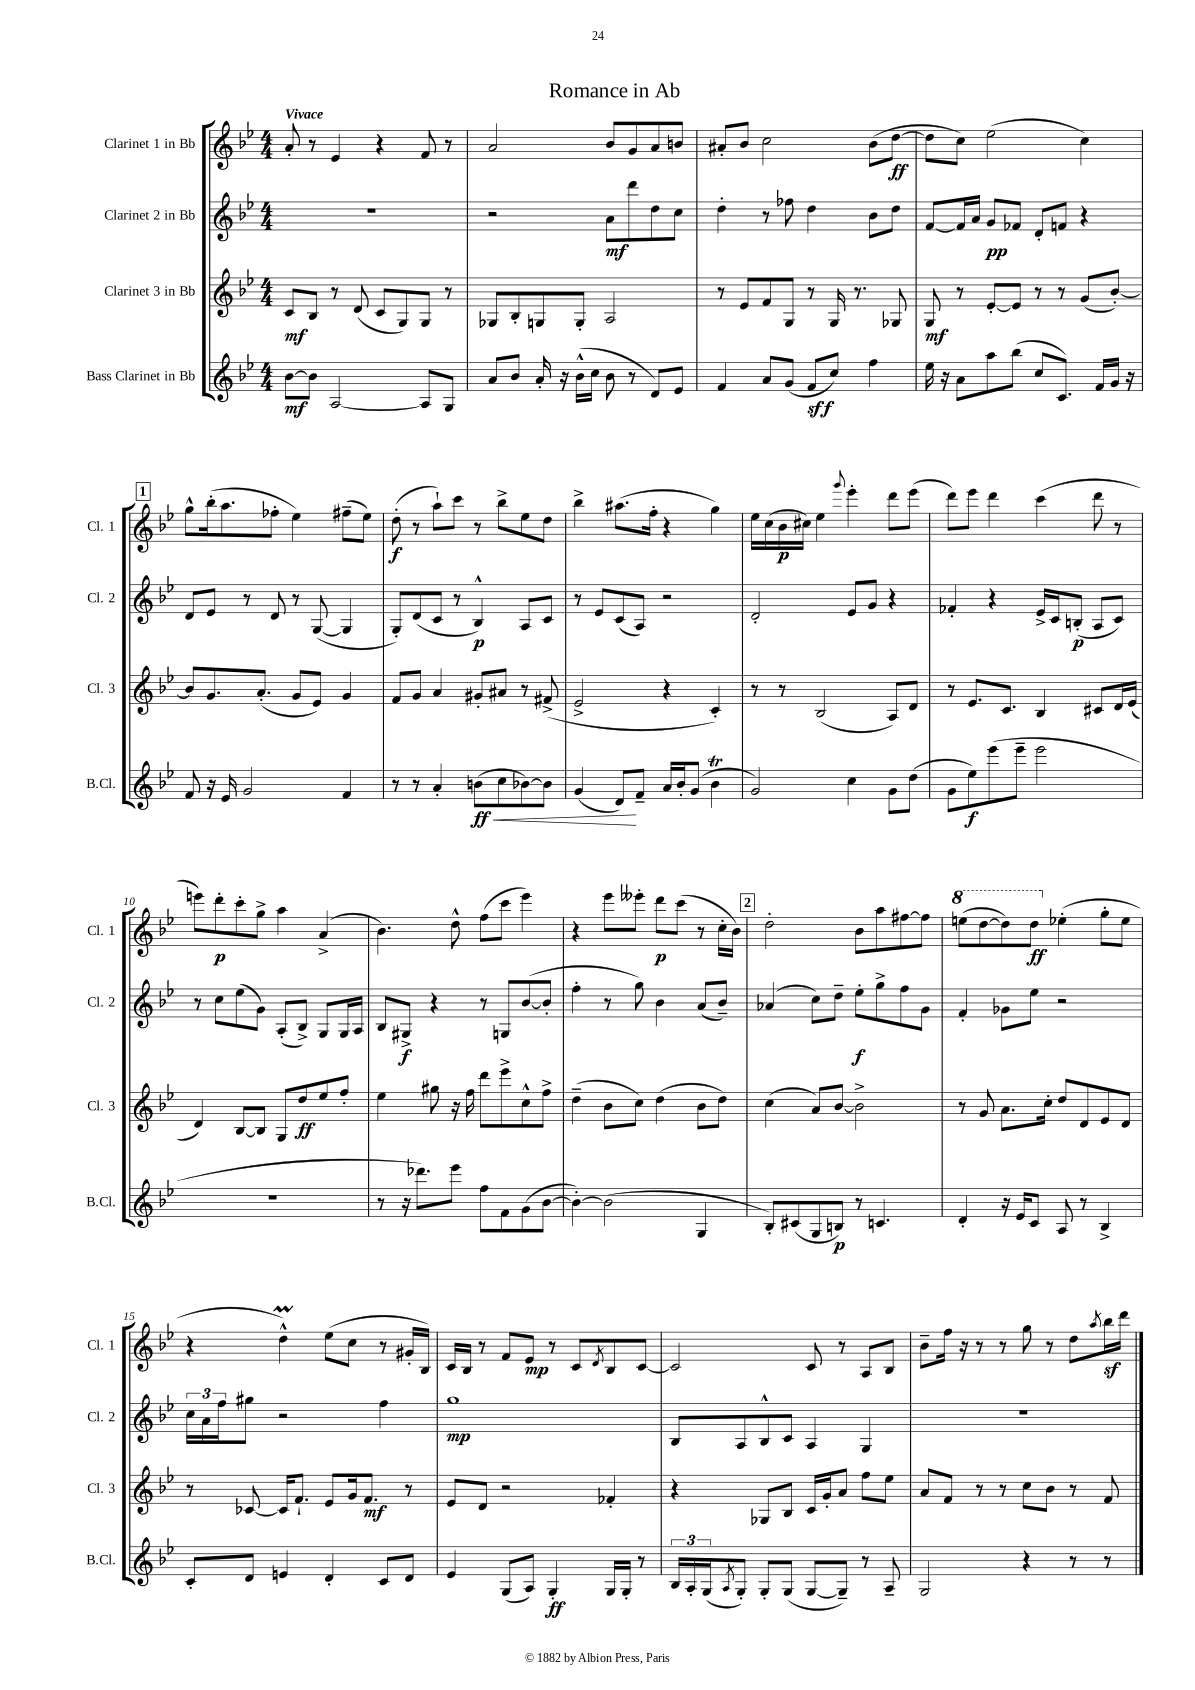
\header { title = "Romance in Ab" }
<<
\new StaffGroup <<
\new Staff = "s0" \with { instrumentName = "Clarinet 1 in Bb" shortInstrumentName = "Cl. 1" } {
    \clef treble \key bes \major \numericTimeSignature \time 4/4 \tempo "Vivace"
    a'8-. r8 ees'4 r4 f'8 r8 |
    a'2 bes'8 g'8 a'8 b'8 |
    ais'8-. bes'8 c''2 bes'8( d''8~\ff |
    d''8 c''8) ees''2( c''4) |
    \mark \markup { \box "1" } g''8-^ bes''16-.( a''8. fes''8-. ees''4) fis''8--( ees''8) |
    d''8-.\f( r8 a''8-!) c'''8 r8 bes''8-> ees''8 d''8 |
    bes''4-> ais''8.( f''16-. r4 g''4) |
    ees''16 c''16( bes'16\p cis''16) ees''4 \appoggiatura { g'''8 } ees'''4-. d'''8 ees'''8( |
    d'''8) ees'''8 d'''4 c'''4( d'''8 r8 |
    e'''8) d'''8-.\p c'''8-. g''8-> a''4 a'4->( |
    bes'4.) d''8-^ f''8( c'''8 ees'''4) |
    r4 ees'''8 eeses'''8-. d'''8\p c'''8( r8 c''16-. bes'16) |
    \mark \markup { \box "2" } d''2-. bes'8 a''8 fis''8~ fis''8 |
    \ottava #1 e'''8( d'''8~ d'''8) d'''8\ff \ottava #0 ees''!4-.( g''8-. ees''8 |
    r4 d''4-^\prall) ees''8( c''8 r8 gis'16-. bes16) |
    c'16 bes16 r8 f'8 ees'8\mp r8 c'8 \acciaccatura { d'8 } bes8 c'8~ |
    c'2 c'8 r8 a8 bes8 |
    bes'8-- f''16 r16 r8 r8 g''8 r8 d''8 \acciaccatura { a''8 } bes''16\sf d'''16 \bar "|." |
}
\new Staff = "s1" \with { instrumentName = "Clarinet 2 in Bb" shortInstrumentName = "Cl. 2" } {
    \clef treble \key bes \major \numericTimeSignature \time 4/4
    R1 |
    r2 a'8\mf d'''8 d''8 c''8 |
    d''4-. r8 fes''8 d''4 bes'8 d''8 |
    f'8~ f'16 a'16 g'8\pp fes'8 d'8-. f'8 r4 |
    \mark \markup { \box "1" } d'8 ees'8 r8 d'8 r8 g8~( g4 |
    g8-.) d'8( c'8 r8 bes4-^\p) a8 c'8 |
    r8 ees'8 c'8( a8) r2 |
    d'2-. ees'8 g'8 r4 |
    fes'4-. r4 ees'16-> c'16 b8-.\p( a8 c'8) |
    r8 c''8 ees''8( g'8) a8-.( bes8->) g8 g16 a16 |
    bes8 gis8->\f r4 r8 g8 bes'8~( bes'8-. |
    f''4-. r8 g''8) bes'4 a'8( bes'8--) |
    \mark \markup { \box "2" } aes'4( c''8) d''8-- ees''8-.\f g''8-> f''8 g'8 |
    f'4-. ges'8 ees''8 r2 |
    \tuplet 3/2 { c''16 a'16 f''16 } gis''8 r2 f''4 |
    g''1\mp |
    bes8 a8 bes8-^ c'8 a4 g4 |
    R1 \bar "|." |
}
\new Staff = "s2" \with { instrumentName = "Clarinet 3 in Bb" shortInstrumentName = "Cl. 3" } {
    \clef treble \key bes \major \numericTimeSignature \time 4/4
    c'8\mf bes8 r8 d'8( c'8 g8) g8 r8 |
    ges8 bes8-. g8 g8-. a2 |
    r8 ees'8 f'8 g8 r8 g16 r8. ges8 |
    g8\mf r8 ees'8~-. ees'8 r8 r8 g'8( bes'8~-.) |
    \mark \markup { \box "1" } bes'8 g'8. a'8.-.( g'8 ees'8) g'4 |
    f'8 g'8 a'4 gis'8-. ais'8 r8 fis'8->( |
    ees'2-> r4 c'4-.) |
    r8 r8 bes2( a8) d'8 |
    r8 ees'8. c'8. bes4 cis'8 d'16 ees'16( |
    d'4) bes8~ bes8 g8 d''8\ff ees''8 f''8-. |
    ees''4 gis''8 r16 f''16 d'''8 ees'''8-> c''8-^ f''8-> |
    d''4--( bes'8 c''8) d''4( bes'8 d''8) |
    \mark \markup { \box "2" } c''4( a'8) bes'8~ bes'2-> |
    r8 g'8 a'8. c''16-. d''8 d'8 ees'8 d'8 |
    r8 ces'8~ ces'16 f'8.-! ees'8 g'16 f'8.\mf r8 |
    ees'8 d'8 r2 fes'4-. |
    r4 ges8 bes8 c'16 g'16-. a'8 f''8 ees''8 |
    a'8 f'8 r8 r8 c''8 bes'8 r8 f'8 \bar "|." |
}
\new Staff = "s3" \with { instrumentName = "Bass Clarinet in Bb" shortInstrumentName = "B.Cl." } {
    \clef treble \key bes \major \numericTimeSignature \time 4/4
    bes'8~\mf bes'8 a2~ a8 g8 |
    a'8 bes'8 a'16-. r16 bes'16-^( c''16 bes'8 r8 d'8) ees'8 |
    f'4 a'8 g'8( f'8\sff c''8) f''4 |
    ees''16 r16 a'8 a''8 bes''8( c''8 c'8.) f'16 g'16 r16 |
    \mark \markup { \box "1" } f'8 r16 ees'16 g'2 f'4 |
    r8 r8 a'4-. b'8\ff\<( c''8 bes'8~) bes'8 |
    g'4( d'8\!) f'8-- a'16 bes'16-. g'8( bes'4\trill |
    g'2) c''4 g'8 d''8( |
    g'8 ees''8\f) ees'''8( ees'''8-- ees'''2 |
    R1 |
    r8 r16 des'''8.) ees'''8 f''8 f'8 g'8( bes'8~ |
    bes'4~-.) bes'2( g4 |
    \mark \markup { \box "2" } bes8-.) cis'8( g8 b8\p) r8 c'4. |
    d'4-. r16 ees'16 c'8 a8 r8 bes4-> |
    c'8-. d'8 e'4 d'4-. c'8 d'8 |
    ees'4 g8( a8) g4-.\ff g16 g16-. r8 |
    \tuplet 3/2 { bes16 a16-. g16( } \acciaccatura { a8 } g8-.) g8-. g8( g8~ g8--) r8 a8-- |
    g2 r4 r8 r8 \bar "|." |
}
>>
>>
